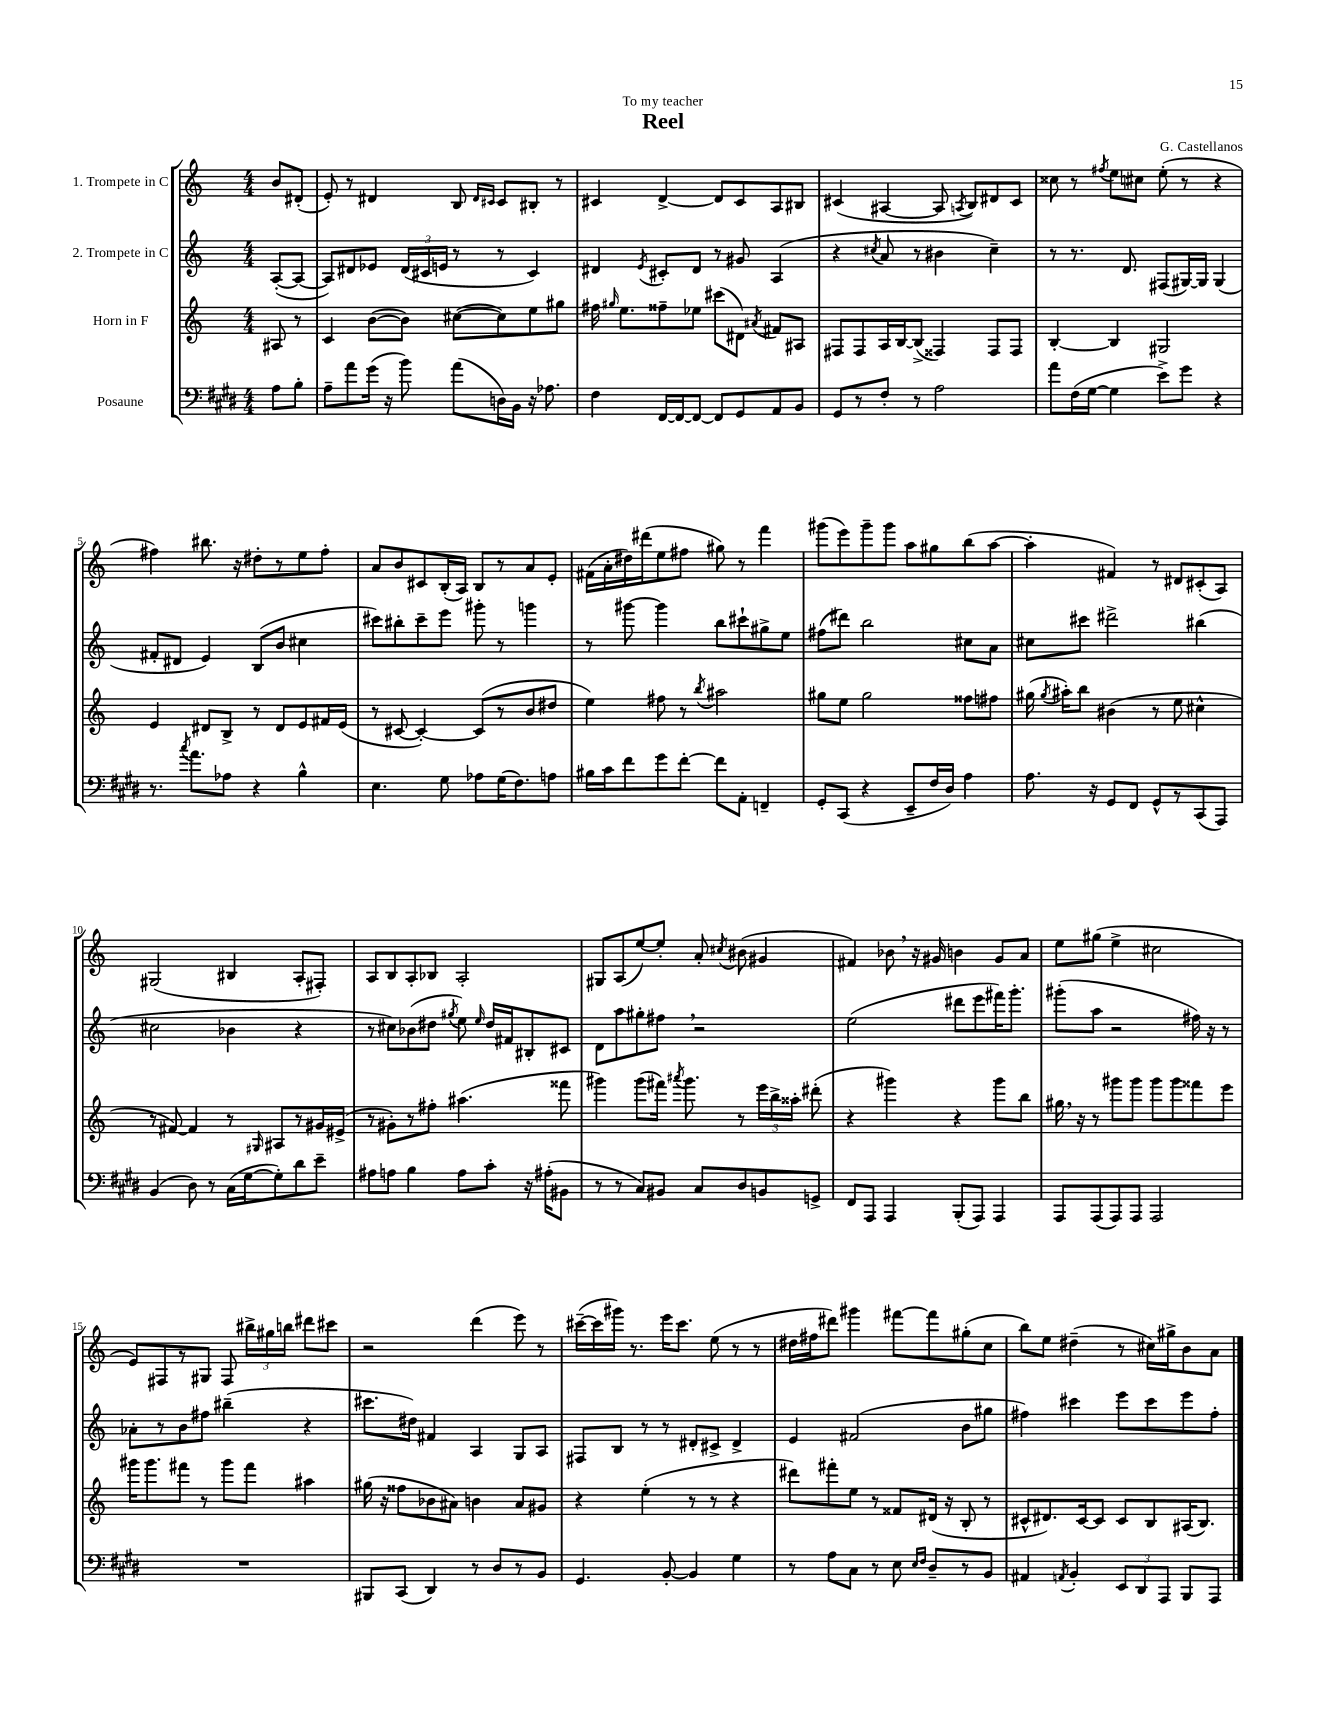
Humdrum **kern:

**kern	**kern	**kern	**kern
*staff4	*staff3	*staff2	*staff1
*clefF4	*clefG2	*clefG2	*clefG2
*k[f#c#g#d#]	*k[]	*k[]	*k[]
*M4/4	*M4/4	*M4/4	*M4/4
8A\L	8A#/	([8A'/L	8b/L
8B'\J	8r	8A/_J	(8d#'/J
=	=	=	=
8A~\L	4c/	8A/]L)	8e'/)
8a\	.	8d#/	8r
(16g#\Jk	([8b\L	8e-/J	4d#/
16r	.	.	.
8b\)	8b\]J)	(24d#/LL	.
.	.	24c#/	.
.	.	24e/JJ	.
(8a\L	([8cc#\L	8r	8B/
.	.	.	16qqd#/LL
.	.	.	16qqc#/JJ
16D\L)	8cc#\])	8r	8c#/L
16BB\JJ	.	.	.
16r	8ee\	4c#/)	8B#'/J
8.A-\	.	.	.
.	8gg#\J	.	8r
=	=	=	=
4F#\	16ff#\	4d#/	4c#/
.	16qqgg#/	.	.
.	8.ee\L	.	.
.	.	8qe/	.
[16FF#/LL	8ff##~\	8c#'/L	[4d^/
16FF#/_J	.	.	.
8FF#/_J	8ee-\J	8d#/J	.
8FF#/]L	(8ccc#\L	8r	8d/]L
8GG#/	8d#\J)	8g#/	8c#/
.	8qa#/	.	.
8AA/	8f#/L	(4A/	8A/
8BB/J	8A#/J	.	8B#/J
=	=	=	=
8GG#/L	8F#/L	4r	(4c#/
8r	8F#/	.	.
.	.	8qcc#/	.
8F#'/J	16A/L	8a/	[4A#/
.	[16B/J	.	.
8r	(8B^/]J	8r	.
2A\	4F##/)	4b#\	8A#/]
.	.	.	8qA/
.	.	.	8B/L)
.	8F##/L	4cc#~\)	8d#/
.	8F##/J	.	8c#/J
=	=	=	=
8a\L	[4B'/	8r	8cc##\
(16F#\L	.	8.r	8r
[16G#\JJ	.	.	.
.	.	.	8qff#/
4G#\]	4B/]	.	8ee\L
.	.	8.d/	.
.	.	.	8cc#\J
8e^\L)	2G#/	(8F#/L	(8ee'\
8g#\J	.	[16G#/L)	8r
.	.	16G#/]JJ	.
4r	.	(4G#/	4r
=	=	=	=
8.r	4e/	8f#'/L	4ff#\)
.	.	8d#/J	.
8qcc#/	.	.	.
8.a\L	.	.	.
.	8d#/L	4e/)	8.bb#\
8A-\J	8B^/J	.	.
.	.	.	16r
4r	8r	(8B/L	8dd#'\L
.	8d#/L	8b/J	8r
4B^^\	8e/	4cc#\	8ee\
.	16f#/L	.	8ff#'\J
.	(16e/JJ	.	.
=	=	=	=
4.E\	8r	8ccc#\L)	8a/L
.	[8c#/	8bb#'\	8b/
.	4c#'/_)	8ccc#~\	8c#/
8G#\	.	8eee\J	(16B'/L
.	.	.	16A/JJ)
8A-\L	(8c#/]L	8ggg#'\	8B/L
(16G#\K	8r	8r	8r
8.F#\)	.	.	.
.	8b/	4ggg\	8a/
8A\J	8dd#/J	.	8e'/J
=	=	=	=
16B#\LL	4ee\)	8r	(16f#\LL
16c#\J	.	.	16a'\
8f#\	.	[8ggg#\	16dd#\)
.	.	.	(16ddd#\J
8g#\	8ff#\	4ggg#\]	8ee\
[8f#'\J	8r	.	8ff#\J
.	8qbb/	.	.
8f#\]L	2aa#\	8bb\L	8gg#\)
8AA'\J	.	8ccc#`\	8r
4FF~/	.	8gg#^\	4fff\
.	.	8ee\J	.
=	=	=	=
8GG#'/L	8gg#\L	(8ff#\L	(8ggg#\L
(8CC#/J	8ee\J	8ddd#\J)	8eee\)
4r	2gg#\	2bb\	8ggg#~\
.	.	.	8ggg#\J
8EE~/L	.	.	8aa\L
16F#/L	.	.	8gg#\
16D#/JJ)	.	.	.
4A\	8ff##\L	8cc#\L	(8bb\
.	8ff#\J	8a\J	[8aa\J
=	=	=	=
8.A\	(16gg#\	8cc#\L	4aa'\]
.	8qgg#/	.	.
.	16aa#'\LK)	.	.
.	8bb\J	8ccc#\J	.
16r	.	.	.
8GG#/L	(4b#\	2ddd#^\	4f#/)
8FF#/J	.	.	.
8GG#^^/L	8r	.	8r
8r	8ee\	.	8d#/L
(8CC#/	4cc#^^\	(4bb#\	(8c#'/
8AAA/J)	.	.	8A/J)
=	=	=	=
(4BB/	8r	2cc#\	(2G#/
.	[8f#/)	.	.
8D#\)	4f#/]	.	.
8r	.	.	.
(16C#\LL	8r	4b-\	4B#/
[16G#\J	.	.	.
.	16qqG#/	.	.
8G#'\])	8A#/L	.	.
8d#\	8r	4r	8A'/L
8e~\J	16g#/L	.	8F#'/J)
.	(16e#^/JJ	.	.
=	=	=	=
8A#\L	8r	8r	8A/L
8A\J	8g#'\L)	8cc#\L)	8B/
4B\	8r	(8b-\	8A'/
.	8ff#'\J	8dd#\J	8B-/J
.	.	8qgg#/	.
8A\L	(4.aa#\	8ee\)	2A'/
.	.	16qqee/	.
8c#'\J	.	16dd#/LL	.
.	.	16f#/J	.
16r	.	8B#'/	.
(16A#'\LK	.	.	.
8BB#\J	8fff##\	8c#/J	.
=	=	=	=
8r	4ggg#\)	8d\L	8G#/L
8r	.	8aa\	(8A/
8C#/L)	(8ggg#\L	8gg#'\	[8ee/)
8BB#/J	16fff#\Jk)	8ff#\J	8ee'/]J
.	8qaaa#/	.	.
.	8.ggg#\	.	.
8C#/L	.	2r	8a'/
.	.	.	8qcc#/
8D#/	8r	.	(8b#\
8BB/	24eee\LL	.	4g#/
.	24bb^\	.	.
.	24aa##'\JJ	.	.
8GG^/J	(8ddd#'\	.	.
=	=	=	=
8FF#/L	4r	(2ee\	4f#/)
8AAA/J	.	.	.
4AAA/	4ggg#\)	.	8b-\
.	.	.	16r
.	.	.	16g#/
(8BBB'/L	4r	8ddd#\L	4b\
8AAA/J)	.	8eee\	.
4AAA/	8ggg#\L	16fff#\K)	8g#/L
.	.	8.ggg'\J	.
.	8bb\J	.	8a/J
=	=	=	=
8AAA/L	16gg#\	(8ggg#'\L	8ee\L
.	16r	.	.
(8AAA/	8r	8aa\J	(8gg#\J
8AAA/)	8ggg#\L	2r	4ee^\
8AAA/J	8ggg#\J	.	.
2AAA/	8ggg#\L	.	2cc#\
.	8ggg#\	.	.
.	8fff##\	16ff#\)	.
.	.	16r	.
.	8eee\J	8r	.
=	=	=	=
1r	16ggg#\LK	8a-'\L	8e/L)
.	8.ggg#\	.	.
.	.	8r	8F#/
.	8fff#\J	8b\	8r
.	8r	8ff#\J	8G#/J
.	8ggg#\L	(4bb#~\	8F#/
.	8fff#\J	.	24bb#^\LL
.	.	.	24gg#\
.	.	.	24bb\JJ
.	4aa#\	4r	8ddd#\L
.	.	.	8ccc#\J
=	=	=	=
8BBB#/L	(16gg#\	8.ccc#\L	2r
.	16r	.	.
(8CC#/J	8ff##\L	.	.
.	.	16dd#\Jk)	.
4DD#/)	8b-\	4f#/	.
.	8a#\J)	.	.
8r	4b\	4A/	(4ddd\
8D#/L	.	.	.
8r	8a#/L	8G/L	8eee\)
8BB/J	8g#/J	8A/J	8r
=	=	=	=
4.GG#/	4r	8F#/L	([16ccc#~\LL
.	.	.	16ccc#\]
.	.	8B/J	16ggg#\JJ)
.	.	.	8.r
.	(4ee'\	8r	.
[8BB'/	.	8r	16eee\LK
.	.	.	8.ccc#\J
4BB/]	8r	8d#'/L	.
.	8r	8c#^/J	(8ee\
4G#\	4r	4d#^/	8r
.	.	.	8r
=	=	=	=
8r	8ddd#\L)	4e/	16dd#\LL
.	.	.	16ff#\J
8A\L	8fff#'\	.	8ddd#\J)
8C#\J	8ee\J	(2f#/	4ggg#\
8r	8r	.	.
8E\	8f##/L	.	[8fff#\L
16qqE/LL	.	.	.
16qqF#/JJ	.	.	.
8D#~/L	(16d#/Jk	.	8fff#\]
.	16r	.	.
8r	8B'/	8b\L	(8gg#'\
8BB/J	8r	8gg#\J	8cc\J
=	=	=	=
4AA#/	8c#^^/L	4ff#\)	8bb\L)
.	8.d#/)	.	8ee\J
8qAA/	.	.	.
4BB'/	.	4ccc#\	(4dd#~\
.	[16c#/k	.	.
.	8c#/]J	.	.
12EE/L	8c#/L	8eee\L	8r
12DD#/	.	.	.
.	8B/	8ccc#\	16cc#\LL)
12AAA/J	.	.	.
.	.	.	16gg#^\J
8BBB/L	(16A#/K	8eee\	8b\
.	8.B/J)	.	.
8AAA/J	.	8ff#'\J	8a\J
==	==	==	==
*-	*-	*-	*-
